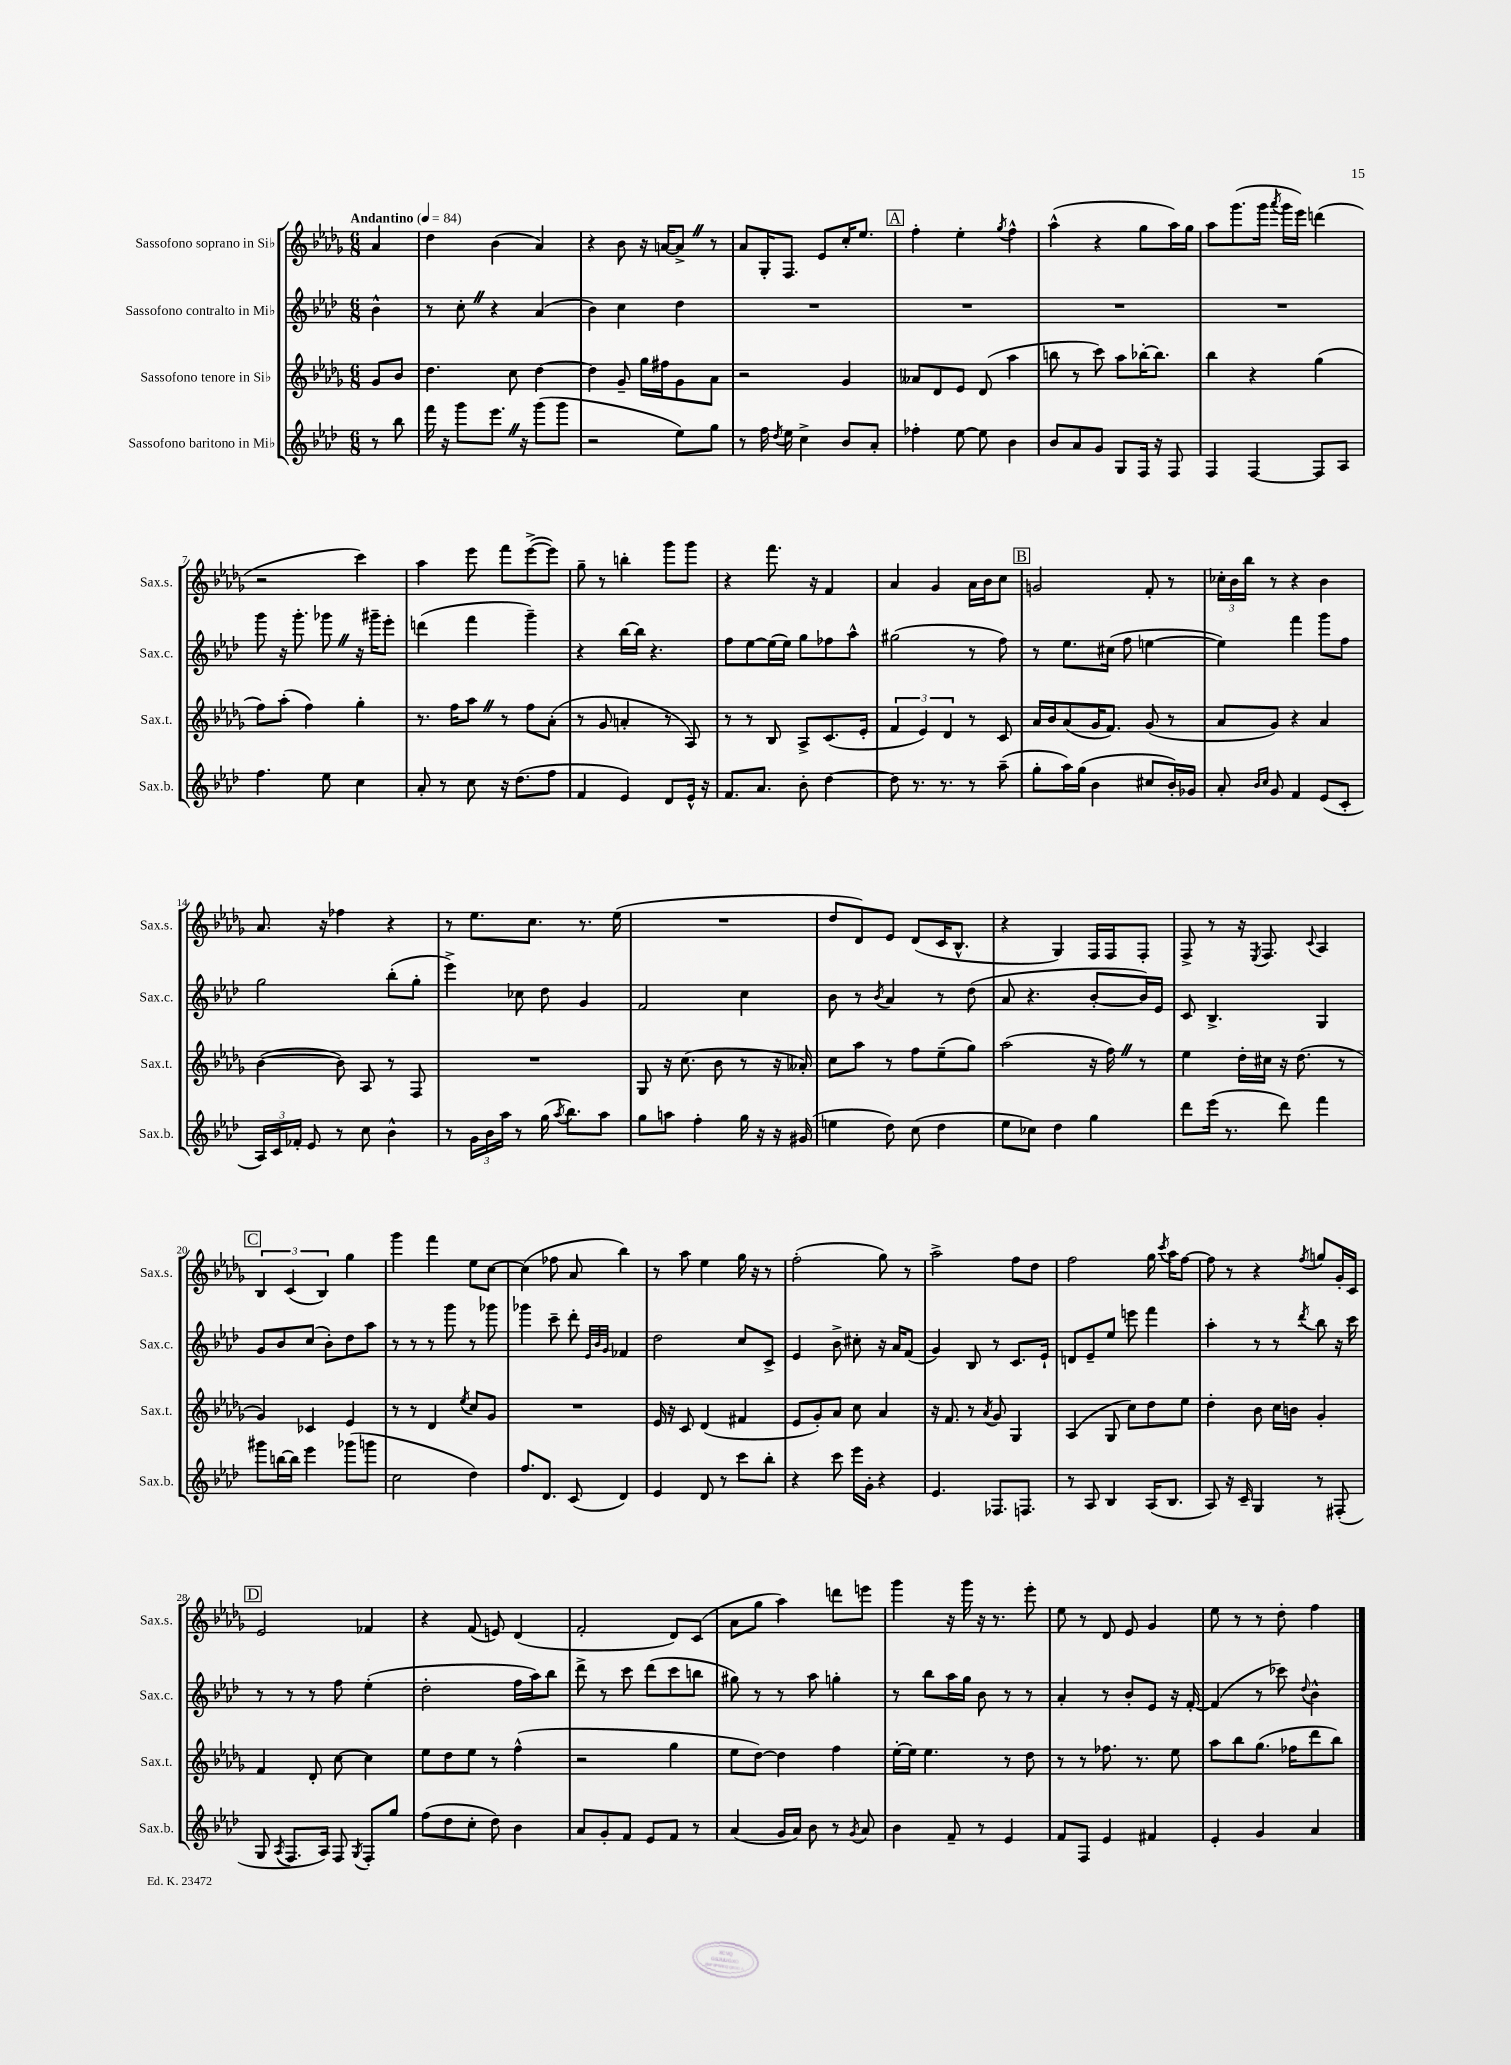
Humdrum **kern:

**kern	**kern	**kern	**kern
*part4	*part3	*part2	*part1
*staff4	*staff3	*staff2	*staff1
*I"Sassofono baritono in Mi♭	*I"Sassofono tenore in Si♭	*I"Sassofono contralto in Mi♭	*I"Sassofono soprano in Si♭
*I'Sax.b.	*I'Sax.t.	*I'Sax.c.	*I'Sax.s.
*clefG2	*clefG2	*clefG2	*clefG2
*k[b-e-a-d-]	*k[b-e-a-d-g-]	*k[b-e-a-d-]	*k[b-e-a-d-g-]
*M6/8	*M6/8	*M6/8	*M6/8
*MM84	*MM84	*MM84	*MM84
=	=	=	=
!	!	!	!LO:TX:a:B:t=Andantino
8r	8g-/L	4b-^^\	4a-/
8bb-\	8b-/J	.	.
=1	=1	=1	=1
16fff\	4.dd-\	8r	4dd-\
16r	.	.	.
8ggg\L	.	8cc'Z\	.
8.eee-Z\J	.	4r	(4b-\
.	8cc\	.	.
16r	.	.	.
(8ggg\L	[4dd-\	(4a-/	4a-/)
8ggg\J	.	.	.
=2	=2	=2	=2
2r	4dd-\]	4b-\)	4r
.	8g-~/	4cc\	8b-\
.	16gg-\LL	.	16r
.	16ff#X\J	.	[16an/KL
8ee-\L)	8g-\	4dd-\	8a^Z/J]
8gg\J	8a-\J	.	8r
=3	=3	=3	=3
8r	2r	2.r	8a-/L
16ff\	.	.	16G-'/K
8qdd-/	.	.	.
16ee-\	.	.	8.F/J
4cc^\	.	.	.
.	.	.	8e-/L
8b-/L	4g-/	.	16cc'/K
.	.	.	8.ee-/J
8a-'/J	.	.	.
!!LO:REH:place=s1:t=A
=4	=4	=4	=4
4ff-X'\	8a--X/L	2.r	4ff'\
.	8d-/	.	.
[8ee-\	8e-/J	.	4ee-'\
8ee-\]	(8d-/	.	.
.	.	.	8qgg-/
4b-\	4aa-\	.	4ff^^\
=5	=5	=5	=5
8b-/L	8bbn\	2.r	(4aa-^^\
8a-/	8r	.	.
8g/J	8ccc\)	.	4r
8G/L	8aa-\L	.	.
16F/Jk	[16bb-X'\K	.	8gg-\L
16r	8.bb-\J]	.	.
8F/	.	.	16aa-\L)
.	.	.	16gg-\JJ
=6	=6	=6	=6
4F/	4bb-\	2.r	8aa-\L
.	.	.	(8.ggg-\
[4F/	4r	.	.
.	.	.	16ggg-\Jk
.	.	.	8qaaa-/
.	.	.	16ggg-\LL
.	.	.	16eee-\JJ)
8F/L]	(4gg-\	.	(4dddn\
8A-/J	.	.	.
!!LO:LB:g=z
=7	=7	=7	=7
4.ff\	8ff\L)	8ggg\	2r
.	(8aa-'\J	16r	.
.	.	8.ggg'\	.
.	4ff\)	.	.
8ee-\	.	8ggg-XZ\	.
4cc\	4gg-'\	16r	4ccc\)
.	.	16ggg#X~\KL	.
.	.	8eee-'\J	.
=8	=8	=8	=8
8a-'/	8.r	(4dddn\	4aa-\
8r	.	.	.
.	16ff\KL	.	.
8cc\	8aa-Z\J	4fff\	8eee-\
16r	8r	.	8fff\L
(8.dd-\L	.	.	.
.	8ff\L	4ggg~\)	([8eee-^\
8ff\J	(8a-'\J	.	8eee-\J])
=9	=9	=9	=9
4f/	8r	4r	8gg-~\
.	8g-/	.	8r
4e-/)	4an'/	[16bb-\LL	4bbn'\
.	.	16bb-\JJ]	.
.	.	4.r	.
8d-/L	8r	.	8ggg-\L
16e-^^/Jk	8A-/)	.	8ggg-\J
16r	.	.	.
=10	=10	=10	=10
8.f/L	8r	8ff\L	4r
.	8r	[8ee-\	.
8.a-/J	.	.	.
.	8B-/	(16ee-\L]	8.fff\
.	.	16ee-\JJ)	.
8b-'\	8A-^/L	8gg\L	.
.	.	.	16r
[4dd-\	(8.c/	8ff-X\	4f/
.	.	8aa-^^\J	.
.	16e-'/Jk	.	.
=11	=11	=11	=11
8dd-\]	6f/	(2gg#X\	4a-/
8.r	.	.	.
.	6e-/)	.	.
.	.	.	4g-/
8.r	.	.	.
.	6d-/	.	.
8r	8r	8r	16a-\LL
.	.	.	16b-\J
(8aa-~\	8c/	8ff\)	8cc\J
!!LO:REH:place=s1:t=B
=12	=12	=12	=12
8gg'\L	16a-/LL	8r	2gn/
.	16b-/J	.	.
16aa-\L)	(8a-/	8.ee-\L	.
(16gg\JJ	.	.	.
4b-\	16g-/K	.	.
.	8.f/J)	(16cc#X\Jk	.
.	.	8ff\	.
8cc#X/L	(8g-/	[4een\	8f'/
16b-'/L)	8r	.	8r
16g-X/JJ	.	.	.
=13	=13	=13	=13
8a-'/	8a-/L	4ee\])	24cc-X'\LL
.	.	.	24b-\
.	.	.	24bb-\JJ
16qqb-/LL	.	.	.
16qqcc/JJ	.	.	.
8g/	8g-/J)	.	8r
4f/	4r	4fff\	4r
(8e-/L	4a-/	8ggg\L	4b-\
8c'/J	.	8ff\J	.
!!LO:LB:g=z
=14	=14	=14	=14
24A-/LL)	([4b-\	2gg\	8.a-/
24c/	.	.	.
24f-X'/JJ	.	.	.
8e-/	.	.	.
.	.	.	16r
8r	8b-\])	.	4ff-X\
8cc\	8A-/	.	.
4b-^^\	8r	(8bb-'\L	4r
.	8F/	8gg'\J	.
=15	=15	=15	=15
8r	2.r	4eee-^\)	8r
24g\LL	.	.	8.ee-\L
24b-\	.	.	.
24aa-\JJ	.	.	.
8r	.	8cc-X\	.
.	.	.	8.cc\J
(16gg\	.	8dd-\	.
8qaa-/	.	.	.
8.bb-\L)	.	.	.
.	.	4g/	8.r
8aa-\J	.	.	.
.	.	.	(16ee-\
=16	=16	=16	=16
8gg\L	8G-/	2f/	2.r
8aan\J	16r	.	.
.	(8.cc\	.	.
4ff'\	.	.	.
.	8b-\	.	.
16gg\	8r	4cc\	.
16r	.	.	.
16r	16r	.	.
(16g#X/	16a--X'/)	.	.
=17	=17	=17	=17
4een\	8cc\L	8b-\	8dd-/L
.	8aa-\J	8r	8d-/)
.	.	8qb-/	.
8dd-\)	8r	4a-/	8e-/J
(8cc\	8ff\L	.	(8d-/L
4dd-\	(8ee-~\	8r	16c/K
.	.	.	8.B-^^/J
.	8gg-\J)	(8dd-\	.
=18	=18	=18	=18
8ee-\L	(2aa-\	8a-/	4r
8cc-X\J)	.	4.r	.
4dd-\	.	.	4G-/)
4gg\	16r	[8b-'/L	16F/LL
.	16ffZ\)	.	16F/J
.	8r	16b-/L])	8F'/J
.	.	16e-/JJ	.
=19	=19	=19	=19
8ddd-\L	4ee-\	8c/	8F^/
(16eee-\Jk	.	4.B-^/	8r
8.r	.	.	.
.	16dd-'\LL	.	16r
.	.	.	8qE-/
.	16cc#X\JJ	.	8.F/
8ddd-\)	16r	.	.
.	(8.dd-\	.	.
.	.	.	8qqc/
4fff\	.	4G/	4A-/
.	8r	.	.
!!LO:LB:g=z
!!LO:REH:place=s1:t=C
=20	=20	=20	=20
8ggg#X\L	4g-/)	8g/L	6B-/
[16bbn\L	.	8b-/	.
.	.	.	(6c/
16bb\JJ]	.	.	.
4eee-\	4c-X/	(8cc/J	.
.	.	.	6B-/)
.	.	8b-'\L)	.
(8ggg-X\L	4e-/	8dd-\	4gg-\
8gggn\J	.	8aa-\J	.
=21	=21	=21	=21
2cc\	8r	8r	4ggg-\
.	8r	8r	.
.	4d-/	8r	4fff\
.	.	8ggg\	.
.	8qee-/	.	.
4dd-\)	8cc/L	8r	8ee-\L
.	8g-/J	8ggg-X\	[8cc\J
=22	=22	=22	=22
8.ff/L	2.r	4ggg-X\	(4cc\]
8.d-/J	.	.	.
.	.	8ccc~\	8ff-X\
(8c/	.	8ddd-'\	8a-/
.	.	32qqe-/LLL	.
.	.	32qqb-/	.
.	.	32qqg/JJJ	.
4d-/)	.	4f-X/	4bb-\)
=23	=23	=23	=23
4e-/	16e-/	2dd-\	8r
.	16r	.	.
.	8c/	.	8aa-\
8d-/	(4d-/	.	4ee-\
8r	.	.	.
8ccc\L	4f#X/	8cc/L	16gg-\
.	.	.	16r
8bb-'\J	.	8c^/J	8r
=24	=24	=24	=24
4r	8e-/L	4e-/	(2ff'\
.	8g-'/)	.	.
8ccc\	8a-/J	8b-^\	.
16eee-\LL	8cc\	8cc#X'\	.
16g'\JJ	.	.	.
4r	4a-/	16r	8gg-\)
.	.	16a-/KL	.
.	.	(8f/J	8r
=25	=25	=25	=25
4.e-/	16r	4g/)	2aa-^\
.	8.f/	.	.
.	8r	8B-/	.
.	8qa-/	.	.
8.F-X/L	8g-/	8r	.
.	4G-/	8.c/L	8ff\L
8.Fn/J	.	.	.
.	.	.	8dd-\J
.	.	16e-`/Jk	.
=26	=26	=26	=26
8r	(4A-/	8dn/L	2ff\
8A-/	.	8e-~/	.
4B-/	8G-/	8ee-/J	.
.	8cc\L)	8eeen\	.
(16A-/KL	8dd-\	4fff\	16gg-\
.	.	.	8qccc/
8.B-/J	.	.	16aa-\KL
.	8ee-\J	.	[8ff\J
=27	=27	=27	=27
8A-/)	4dd-'\	4aa-'\	8ff\]
16r	.	.	8r
16c~/	.	.	.
4G/	8b-\	8r	4r
.	16cc\LL	8r	.
.	16bn\JJ	.	.
.	.	8qddd-/	8qff/
8r	4g-'/	8bb-\	8ggn/L
(8F#X'/	.	16r	16g-'/L
.	.	16ccc\	16c/JJ
!!LO:LB:g=z
!!LO:REH:place=s1:t=D
=28	=28	=28	=28
8G/	4f/	8r	2e-/
8qA-/	.	.	.
8.F/L	.	8r	.
.	8d-'/	8r	.
16A-/Jk)	.	.	.
8F/	[8cc\	8ff\	.
8qG/	.	.	.
8F'/L	4cc\]	(4ee-'\	4f-X/
8gg/J	.	.	.
=29	=29	=29	=29
(8ff\L	8ee-\L	2dd-'\	4r
8dd-\	8dd-\	.	.
8cc'\J	8ee-\J	.	(8f/
8dd-\)	8r	.	8en/)
4b-\	(4ff^^\	16ff\LL	(4d-/
.	.	16aa-\J)	.
.	.	8bb-\J	.
=30	=30	=30	=30
8a-/L	2r	8ddd-^\	2f'/
8g'/	.	8r	.
8f/J	.	8ccc\	.
8e-/L	.	(8ddd-\L	.
8f/J	4gg-\	8ccc\	8d-/L)
8r	.	8bbn\J	(8c/J
=31	=31	=31	=31
(4a-/	8ee-\L	8gg#X\)	8a-\L
.	[8dd-\J)	8r	8gg-\J
16g/LL	4dd-\]	8r	4aa-\)
16a-/JJ)	.	.	.
8b-\	.	8aa-\	.
8r	4ff\	4ggn'\	8dddn\L
8qg/	.	.	.
8a-/	.	.	8eeen\J
=32	=32	=32	=32
4b-\	[16ee-'\LL	8r	4ggg-\
.	16ee-\JJ]	.	.
.	4.ee-\	8bb-\L	.
8f~/	.	16aa-\L	16r
.	.	16gg\JJ	16ggg-\
8r	.	8b-\	16r
.	.	.	8.r
4e-/	8r	8r	.
.	8dd-\	8r	8eee-'\
=33	=33	=33	=33
8f/L	8r	4a-'/	8ee-\
8F/J	8r	.	8r
4e-/	8.ff-X\	8r	8d-/
.	.	8b-'/L	8e-/
.	8.r	.	.
4f#X/	.	8e-/J	4g-/
.	8ee-\	16r	.
.	.	[16f'/	.
=34	=34	=34	=34
4e-'/	8aa-\L	(4f/]	8ee-\
.	8bb-\	.	8r
4g/	(8.gg-\J	8r	8r
.	.	8ccc-X\)	8dd-'\
.	16ff-X\KL	.	.
.	.	8qqdd-/	.
4a-/	8ddd-\	4b-^^\	4ff\
.	8bb-\J)	.	.
==	==	==	==
*-	*-	*-	*-
